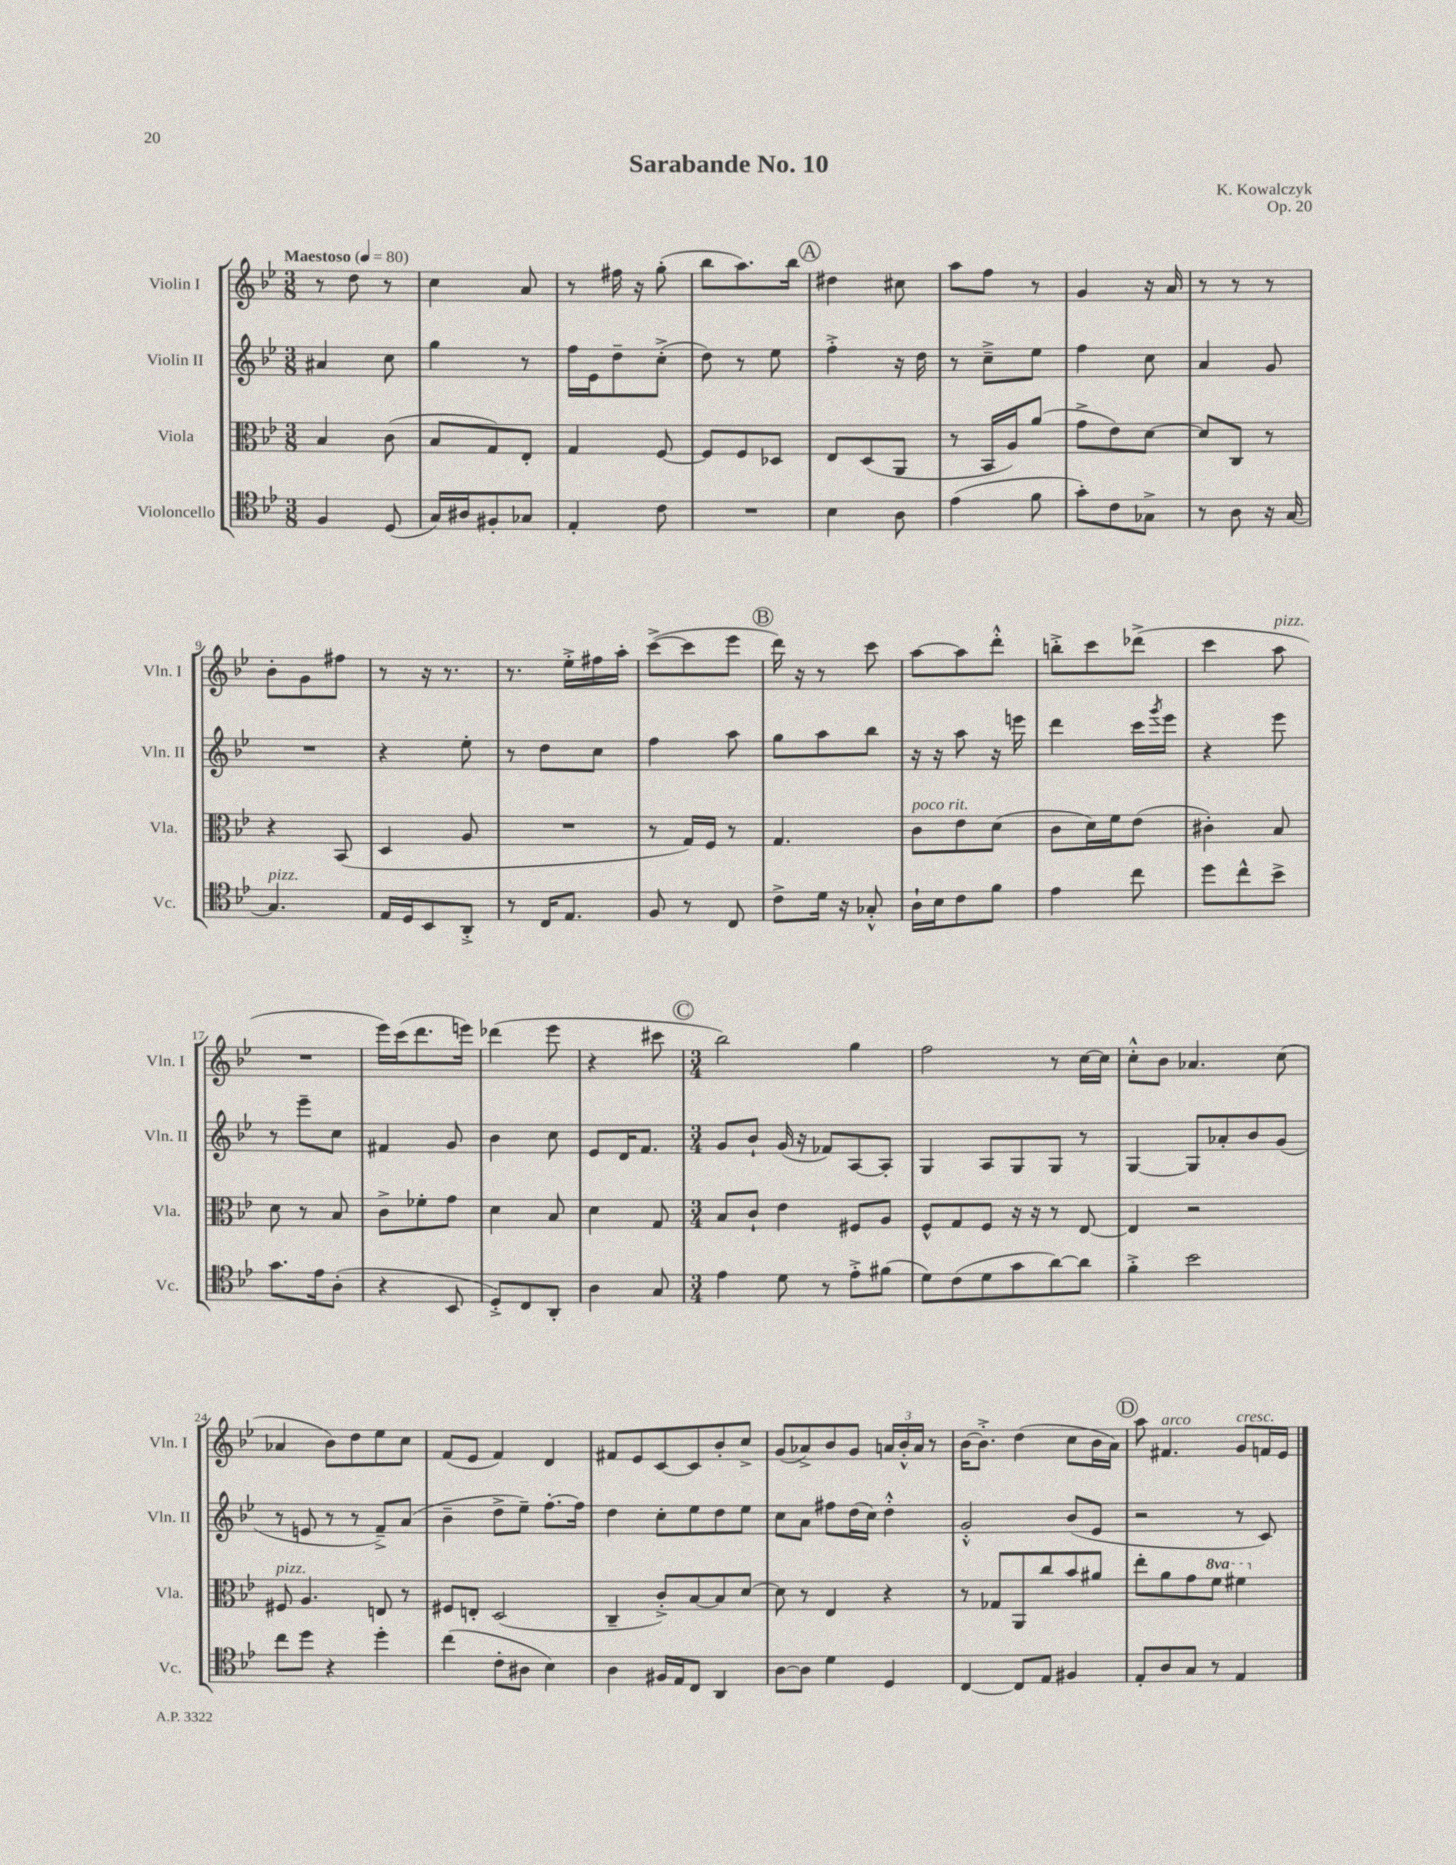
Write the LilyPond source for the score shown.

\header { title = "Sarabande No. 10" composer = "K. Kowalczyk" opus = "Op. 20" }
<<
\new StaffGroup <<
\new Staff = "s0" \with { instrumentName = "Violin I" shortInstrumentName = "Vln. I" } {
    \clef treble \key bes \major \numericTimeSignature \time 3/8 \tempo "Maestoso" 4 = 80
    r8 d''8 r8 |
    c''4 a'8 |
    r8 fis''16 r16 g''8-.( |
    bes''8 a''8.) bes''16 |
    \mark \markup { \circle "A" } dis''4 cis''8 |
    a''8 f''8 r8 |
    g'4 r16 a'16 |
    r8 r8 r8 |
    bes'8-. g'8 fis''8 |
    r8 r16 r8. |
    r8. ees''16-.-> fis''16 a''16-. |
    c'''8~->( c'''8 ees'''8 |
    \mark \markup { \circle "B" } d'''16) r16 r8 c'''8 |
    a''8~ a''8 d'''8-.-^ |
    b''8-.-> c'''8 des'''8->( |
    c'''4 a''8^\markup { \italic "pizz." } |
    R4. |
    ees'''16) c'''16( d'''8. e'''16) |
    des'''4( ees'''8 |
    r4 cis'''8 |
    \mark \markup { \circle "C" } \numericTimeSignature \time 3/4 bes''2) g''4 |
    f''2 r8 c''16~ c''16 |
    c''8-.-^ bes'8 aes'4. c''8( |
    aes'4 bes'8) d''8 ees''8 c''8 |
    f'8( ees'8 f'4) d'4 |
    fis'8 ees'8 c'8~ c'8 bes'8-. c''8-> |
    g'8( aes'8->) bes'8 g'8 \tuplet 3/2 { a'16 bes'16-.-^ a'16 } r8 |
    bes'16~ bes'8.-.-> d''4( c''8 bes'16 a'16) |
    \mark \markup { \circle "D" } a''8 fis'4.^\markup { \italic "arco" } g'8^\markup { \italic "cresc." } f'16 ees'16 \bar "|." |
}
\new Staff = "s1" \with { instrumentName = "Violin II" shortInstrumentName = "Vln. II" } {
    \clef treble \key bes \major \numericTimeSignature \time 3/8
    ais'4 c''8 |
    g''4 r8 |
    f''16 ees'16 d''8-- c''8-.->( |
    d''8) r8 ees''8 |
    \mark \markup { \circle "A" } f''4-.-> r16 d''16 |
    r8 c''8---> ees''8 |
    f''4 c''8 |
    a'4 g'8 |
    R4. |
    r4 ees''8-. |
    r8 d''8 c''8 |
    f''4 a''8 |
    \mark \markup { \circle "B" } g''8 a''8 bes''8 |
    r16 r16 a''8 r16 e'''16 |
    d'''4 c'''16 \acciaccatura { g'''8 } ees'''16 |
    r4 ees'''8 |
    r8 ees'''8-- c''8 |
    fis'4 g'8 |
    bes'4 c''8 |
    ees'8 d'16 f'8. |
    \mark \markup { \circle "C" } \numericTimeSignature \time 3/4 g'8 bes'8-! g'16( r16 fes'8) a8~ a8-. |
    g4 a8 g8 g8 r8 |
    g4~ g8 aes'8-. bes'8 g'8( |
    r8 e'8 r8 r8 f'8--->) a'8( |
    bes'4-- d''8-> ees''8--) f''8.~-. f''16 |
    d''4 c''8-. ees''8 d''8 ees''8 |
    c''8 a'8 fis''8 d''16( c''16) d''4-.-^ |
    g'2-.-^ bes'8( ees'8 |
    \mark \markup { \circle "D" } r2 r8 c'8) \bar "|." |
}
\new Staff = "s2" \with { instrumentName = "Viola" shortInstrumentName = "Vla." } {
    \clef alto \key bes \major \numericTimeSignature \time 3/8 \set Staff.ottavationMarkups = #ottavation-simple-ordinals
    bes4 c'8( |
    bes8 g8) ees8-. |
    g4 f8~ |
    f8 f8 des8 |
    \mark \markup { \circle "A" } ees8 d8( a,8 |
    r8 bes,16 a16) a'8( |
    g'8-> ees'8) d'8~ |
    d'8 c8 r8 |
    r4 bes,8( |
    d4 a8 |
    R4. |
    r8 g16) f16 r8 |
    \mark \markup { \circle "B" } g4. |
    c'8^\markup { \italic "poco rit." } ees'8 d'8( |
    c'8 d'16) f'16 ees'8( |
    cis'4-.) bes8 |
    d'8 r8 bes8 |
    c'8-> fes'8-. g'8 |
    d'4 bes8 |
    d'4 g8 |
    \mark \markup { \circle "C" } \numericTimeSignature \time 3/4 bes8 c'8-! ees'4 fis8 a8 |
    f8-^ g8 f8 r16 r16 r8 ees8~ |
    ees4 r2 |
    fis8^\markup { \italic "pizz." } a4. e8 r8 |
    fis8 e8-. d2( |
    c4-- c'8-.->) bes8~ bes8 d'8~ |
    d'8 r8 ees4 r4 |
    r8 ges8 a,8 c''8 bes'8 ais'8 |
    \mark \markup { \circle "D" } ees''8-. a'8 g'8 \ottava #1 f''8 fis''4 \ottava #0 \bar "|." |
}
\new Staff = "s3" \with { instrumentName = "Violoncello" shortInstrumentName = "Vc." } {
    \clef tenor \key bes \major \numericTimeSignature \time 3/8
    f4 d8( |
    g16) ais16 fis8-. ges8 |
    ees4-. c'8 |
    R4. |
    \mark \markup { \circle "A" } bes4 a8 |
    ees'4( f'8 |
    g'8-.) c'8 ges8-> |
    r8 a8 r16 g16~ |
    g4.^\markup { \italic "pizz." } |
    ees16 d16 bes,8 a,8-.-> |
    r8 c16 ees8. |
    f8 r8 c8 |
    \mark \markup { \circle "B" } c'8-> d'16 r16 ges8-.-^ |
    a16-! bes16 c'8 f'8 |
    ees'4 c''8 |
    d''8 c''8-^ bes'8-> |
    g'8. ees'16 a8-.( |
    r4 bes,8 |
    d8-.->) c8 a,8-. |
    a4 g8 |
    \mark \markup { \circle "C" } \numericTimeSignature \time 3/4 ees'4 d'8 r8 ees'8-.-> fis'8( |
    d'8) c'8( d'8 g'8 a'8~) a'8 |
    f'4-.-> bes'2 |
    c''8 d''8 r4 d''4-. |
    c''4( c'8-. ais8 bes4) |
    a4 fis16 ees16 c8 a,4 |
    a8~ a8 d'4 d4 |
    c4~ c8 ees8 fis4 |
    \mark \markup { \circle "D" } ees8-. a8 g8 r8 ees4 \bar "|." |
}
>>
>>
